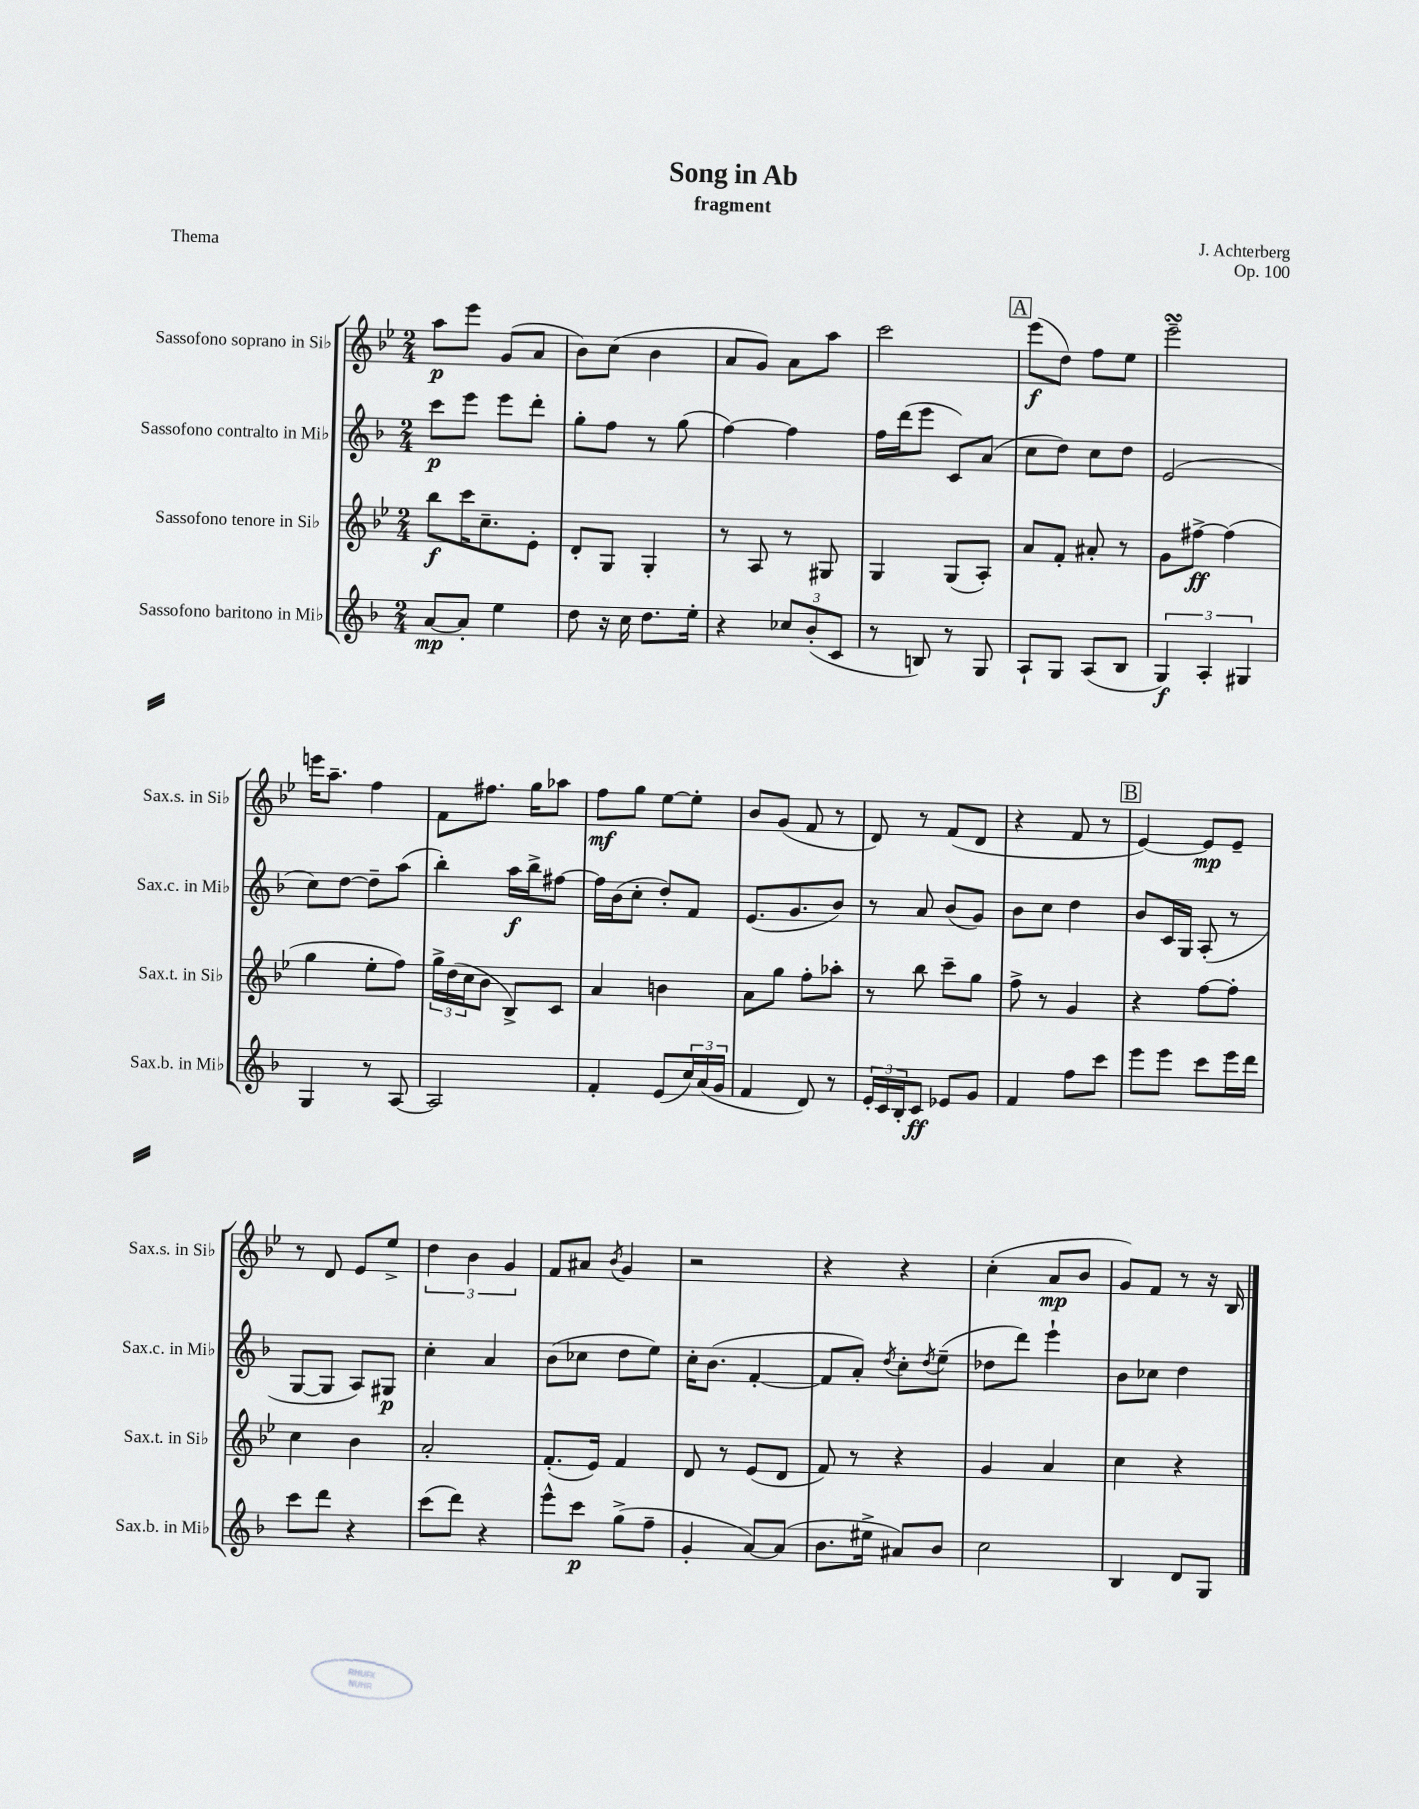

**kern	**kern	**kern	**kern
*staff4	*staff3	*staff2	*staff1
*clefG2	*clefG2	*clefG2	*clefG2
*k[b-]	*k[b-e-]	*k[b-]	*k[b-e-]
*M2/4	*M2/4	*M2/4	*M2/4
[8a	8bb-	8ccc	8aa
8a']	16ccc	8eee	8eee-
.	8.cc~	.	.
4ee	.	8eee	(8g
.	8e-'	8ddd'	8a
=	=	=	=
8dd	8d'	8gg'	8b-)
16r	8G	8ff	(8cc
16cc	.	.	.
8.dd	4G'	8r	4b-
.	.	(8gg	.
16ee'	.	.	.
=	=	=	=
4r	8r	[4ff)	8a
.	8A	.	8g)
12cc-	8r	4ff]	8a
(12b-'	.	.	.
.	8G#	.	8aa
12c	.	.	.
=	=	=	=
8r	4G	16ff	2ccc
.	.	(16ddd	.
8B)	.	8eee	.
8r	(8G	8c)	.
8G	8A')	(8a	.
=	=	=	=
8A`	8a	8cc	(8eee-
8G	8f'	8dd)	8dd)
(8A	8a#'	8cc	8ff
8B-	8r	8dd	8ee-
=	=	=	=
6G)	8g	(2e	2eee-~
.	[8ff#^	.	.
6A'	.	.	.
.	(4ff#]	.	.
6G#	.	.	.
=	=	=	=
4G	4gg	8cc)	16eee
.	.	.	8.aa~
.	.	[8dd	.
8r	8ee-'	8dd~]	4ff
[8A	8ff)	(8aa	.
=	=	=	=
2A]	24gg^	4bb-')	8f
.	(24dd	.	.
.	24cc	.	.
.	8b-	.	8.ff#
.	8B-^)	16aa	.
.	.	16bb-^	16gg
.	8c	[8ff#	8aa-
=	=	=	=
4f'	4a	16ff#]	8ff
.	.	(16b-	.
.	.	8cc'	8gg
(8e	4b	8dd')	[8ee-
24cc)	.	8f	8ee-']
(24a	.	.	.
24g	.	.	.
=	=	=	=
4f	8a	(8.e	8b-
.	8gg	.	(8g
.	.	8.g	.
8d)	8ff'	.	8f
8r	8aa-'	8b-)	8r
=	=	=	=
24e'	8r	8r	8d)
24c	.	.	.
24B-'	.	.	.
8c	8bb-	8a	8r
8e-	8ccc~	(8b-	(8f
8g	8gg	8g)	8d
=	=	=	=
4f	8ff^	8b-	4r
.	8r	8cc	.
8ff	4g	4dd	8f
8ccc	.	.	8r
=	=	=	=
8eee	4r	8b-	[4e-)
8eee	.	16c	.
.	.	16G	.
8ccc	[8ff	(8A'	8e-]
16eee	8ff']	8r	8e-~
16ddd	.	.	.
=	=	=	=
8ccc	4cc	[8G	8r
8ddd	.	8G]	8d
4r	4b-	8A)	8e-
.	.	8G#	8ee-^
=	=	=	=
(8ccc	2a'	4cc'	6dd
8ddd)	.	.	.
.	.	.	6b-
4r	.	4a	.
.	.	.	6g
=	=	=	=
8eee^^	(8.f'	(8b-	8f
8ccc	.	8cc-	8a#
.	16e-)	.	.
.	.	.	8qb-
(8gg^	4f	8dd	4g
8ff~	.	8ee)	.
=	=	=	=
4g'	8d	16cc'	2r
.	.	(8.b-	.
.	8r	.	.
[8a)	(8e-	[4f'	.
(8a]	8d	.	.
=	=	=	=
8.b-	8f)	8f]	4r
.	8r	8a')	.
16ee#^	.	.	.
.	.	8qdd	.
8a#)	4r	8cc'	4r
.	.	8qdd	.
8b-	.	(8ee~	.
=	=	=	=
2cc	4g	8dd-	(4cc'
.	.	8ddd)	.
.	4a	4eee`	8a
.	.	.	8b-
=	=	=	=
4B-	4cc	8b-	8g)
.	.	8cc-	8f
8d	4r	4dd	8r
8G	.	.	16r
.	.	.	16B-
==	==	==	==
*-	*-	*-	*-
